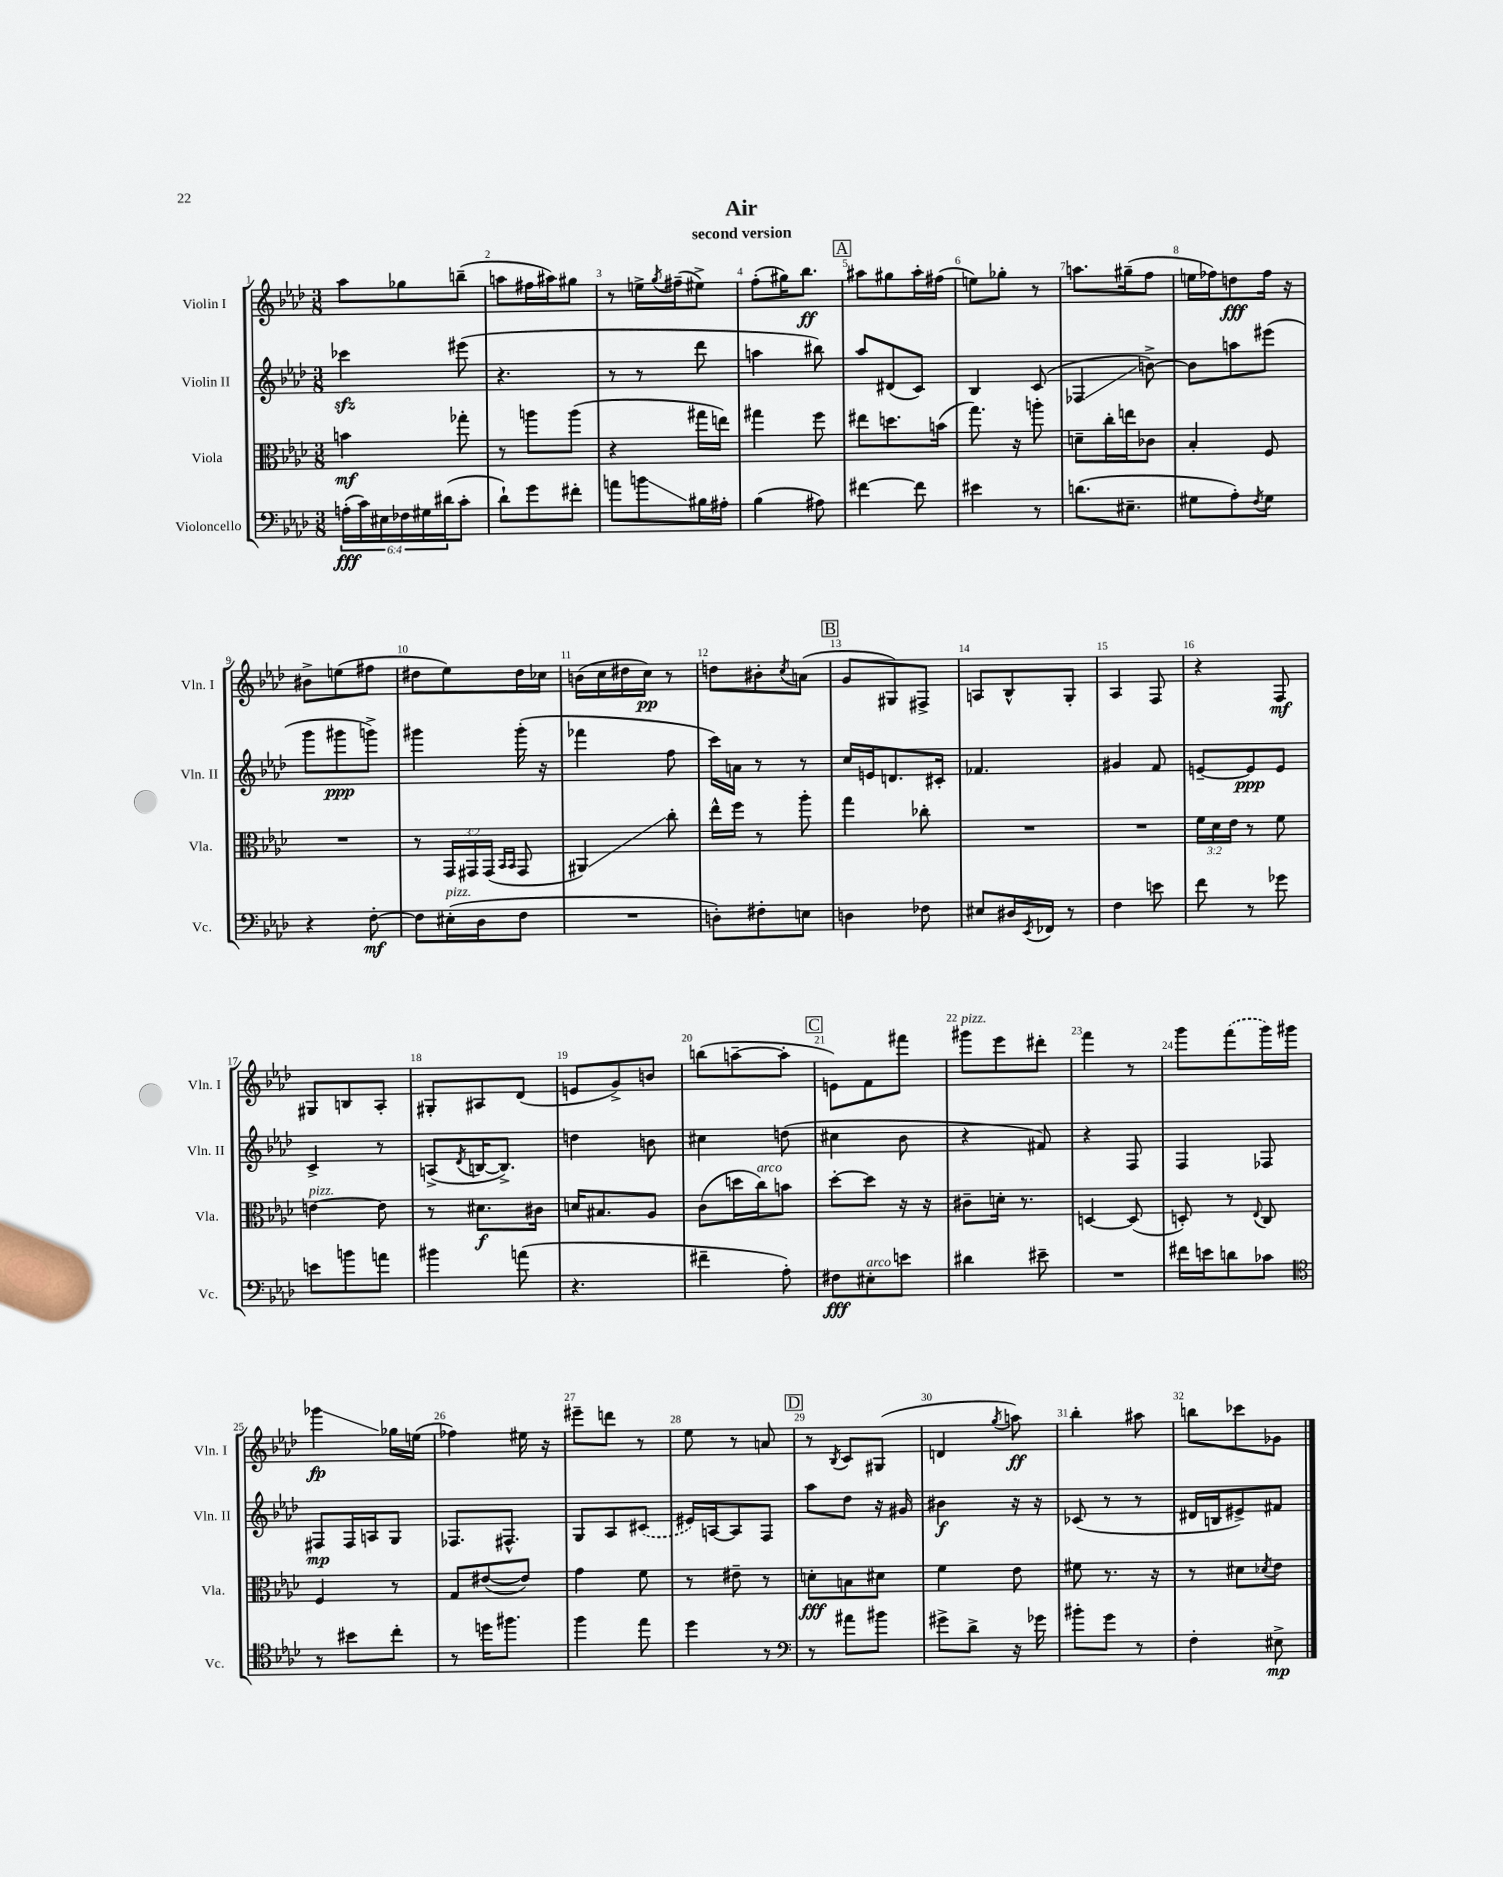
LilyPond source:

\header { title = "Air" subtitle = "second version" }
<<
\new StaffGroup <<
\new Staff = "s0" \with { instrumentName = "Violin I" shortInstrumentName = "Vln. I" } {
    \clef treble \key aes \major \numericTimeSignature \time 3/8
    aes''8 ges''8 b''8--( |
    a''8 fis''16 ais''16) gis''8 |
    r8 e''16-> \acciaccatura { g''8 } fis''16--( eis''8->) |
    f''8-.( gis''16) bes''8.\ff |
    \mark \markup { \box "A" } ais''8 gis''8 ais''16-. fis''16( |
    e''8) ges''8-. r8 |
    a''8. gis''16--( f''8 |
    e''16 fes''16) d''8\fff fes''16 r16 |
    bis'8-> e''8( fis''8 |
    dis''8 ees''8) dis''16 ces''16 |
    b'16( c''16 dis''16 c''16\pp) r8 |
    d''8 bis'8-. \acciaccatura { c''8 } a'8( |
    \mark \markup { \box "B" } g'8 gis8) fis8-> |
    a8 bes8-^ g8-. |
    aes4 f8 |
    r4 f8\mf |
    gis8 b8 aes8-. |
    gis8-. ais8 des'8( |
    e'8 g'8->) b'8 |
    b''8( a''8~-- a''8-. |
    \mark \markup { \box "C" } e'8) f'8 fis'''8 |
    gis'''8^\markup { \italic "pizz." } ees'''8 dis'''8-. |
    f'''4 r8 |
    g'''8 \once \slurDashed f'''8( g'''16) gis'''16 |
    ges'''4\glissando\fp ges''16 e''16( |
    fes''4) eis''16 r16 |
    eis'''8-- d'''8 r8 |
    ees''8 r8 a'8 |
    \mark \markup { \box "D" } r8 \acciaccatura { bes8 } c'8 gis8( |
    d'4 \acciaccatura { g''8 } a''8\ff) |
    bes''4-. ais''8 |
    b''8 ces'''8 ges'8 \bar "|." |
}
\new Staff = "s1" \with { instrumentName = "Violin II" shortInstrumentName = "Vln. II" } {
    \clef treble \key aes \major \numericTimeSignature \time 3/8
    ces'''4\sfz eis'''8( |
    r4. |
    r8 r8 des'''8 |
    a''4 bis''8) |
    \mark \markup { \box "A" } aes''8 dis'8( c'8) |
    bes4 c'8( |
    fes4\glissando b'8~->) |
    b'8 a''8 eis'''8( |
    g'''8 gis'''8\ppp g'''8->) |
    gis'''4 gis'''16-.( r16 |
    fes'''4 f''8 |
    c'''16) a'16 r8 r8 |
    \mark \markup { \box "B" } c''16 e'16 d'8. cis'16-. |
    fes'4. |
    gis'4 f'8 |
    e'8~-- e'8\ppp e'8 |
    c'4-> r8 |
    a8->( \acciaccatura { des'8 } b16~ b8.->) |
    d''4 b'8 |
    cis''4 d''8( |
    \mark \markup { \box "C" } cis''4 bes'8 |
    r4 fis'8) |
    r4 f8 |
    f4 fes8 |
    fis8\mp fis16 a16 g8 |
    fes8. fis8.-^ |
    g8 aes8 \once \slurDashed cis'8( |
    eis'16) a16~ a8 f8 |
    \mark \markup { \box "D" } aes''8 des''8 r16 gis'16 |
    bis'4\f r16 r16 |
    ces'8( r8 r8 |
    dis'16 b16 eis'8->) fis'8 \bar "|." |
}
\new Staff = "s2" \with { instrumentName = "Viola" shortInstrumentName = "Vla." } {
    \clef alto \key aes \major \numericTimeSignature \time 3/8 \override Staff.TupletNumber.text = #tuplet-number::calc-fraction-text
    b'4\mf ges''8-. |
    r8 a''8 a''8( |
    r4 gis''16 e''16) |
    gis''4 f''8 |
    \mark \markup { \box "A" } eis''8 d''8. b'16( |
    g''8.) r16 a''8-. |
    d'8-- c''16-. e''16 ces'8 |
    bes4-. f8 |
    R4. |
    r8 \tuplet 3/2 { g,16 gis,16 gis,16( } \grace { bes,16 bes,16 } gis,8 |
    ais,4\glissando) c''8-. |
    ees''16-^ f''16 r8 aes''8-. |
    \mark \markup { \box "B" } g''4 ces''8-. |
    R4. |
    R4. |
    \tuplet 3/2 { f'16 des'16 ees'16 } r8 f'8 |
    e'4~^\markup { \italic "pizz." } e'8 |
    r8 dis'8.\f cis'16 |
    d'16 bis8. aes8 |
    c'8( d''16 c''16^\markup { \italic "arco" }) b'8 |
    \mark \markup { \box "C" } des''8~-. des''8 r16 r16 |
    cis'8-- d'16-. r8. |
    d4~ d8( |
    d8-.) r8 \appoggiatura { ees8 } c8 |
    f4 r8 |
    g8 eis'8~( eis'8) |
    g'4 f'8 |
    r8 eis'8-- r8 |
    \mark \markup { \box "D" } d'8-.\fff b8 dis'8 |
    f'4 ees'8 |
    fis'8 r8. r16 |
    r8 dis'8 \acciaccatura { des'8 } ees'8 \bar "|." |
}
\new Staff = "s3" \with { instrumentName = "Violoncello" shortInstrumentName = "Vc." } {
    \clef bass \key aes \major \numericTimeSignature \time 3/8 \override Staff.TupletNumber.text = #tuplet-number::calc-fraction-text
    \tuplet 6/4 { a16-.\fff( c'16) eis16 fes16 gis16 dis'16( } c'8-. |
    des'8-!) g'8 fis'8-. |
    a'8 b'8\glissando bis16 ais16-. |
    bes4( ais8) |
    \mark \markup { \box "A" } fis'4~ fis'8 |
    eis'4 r8 |
    d'8.( eis8.-- |
    gis8 aes8-.) \acciaccatura { f8 } gis8 |
    r4 f8~-.\mf |
    f8 eis16-.^\markup { \italic "pizz." }( des16 f8 |
    R4. |
    d8-.) fis8-. e8 |
    \mark \markup { \box "B" } d4 fes8 |
    eis8 dis16 \acciaccatura { ees,8 } fes,16 r8 |
    f4 e'8 |
    f'8 r8 ges'8 |
    e'8 b'8 a'8 |
    bis'4 a'8( |
    r4. |
    fis'4-- aes8-.) |
    \mark \markup { \box "C" } fis8\fff eis8-.^\markup { \italic "arco" } e'8 |
    dis'4 eis'8-- |
    R4. |
    fis'16 e'16 d'8 ces'8 |
    \clef tenor r8 bis'8 c''8-. |
    r8 d''16 fis''8. |
    f''4 ees''8 |
    des''4 r8 |
    \mark \markup { \box "D" } \clef bass r8 ais'8 bis'8 |
    gis'8-> des'8-> r16 ges'16 |
    bis'8-. g'8 r8 |
    f4-. eis8->\mp \bar "|." |
}
>>
>>
\layout { \context { \Score \override BarNumber.break-visibility = ##(#f #t #t) barNumberVisibility = #all-bar-numbers-visible } }
